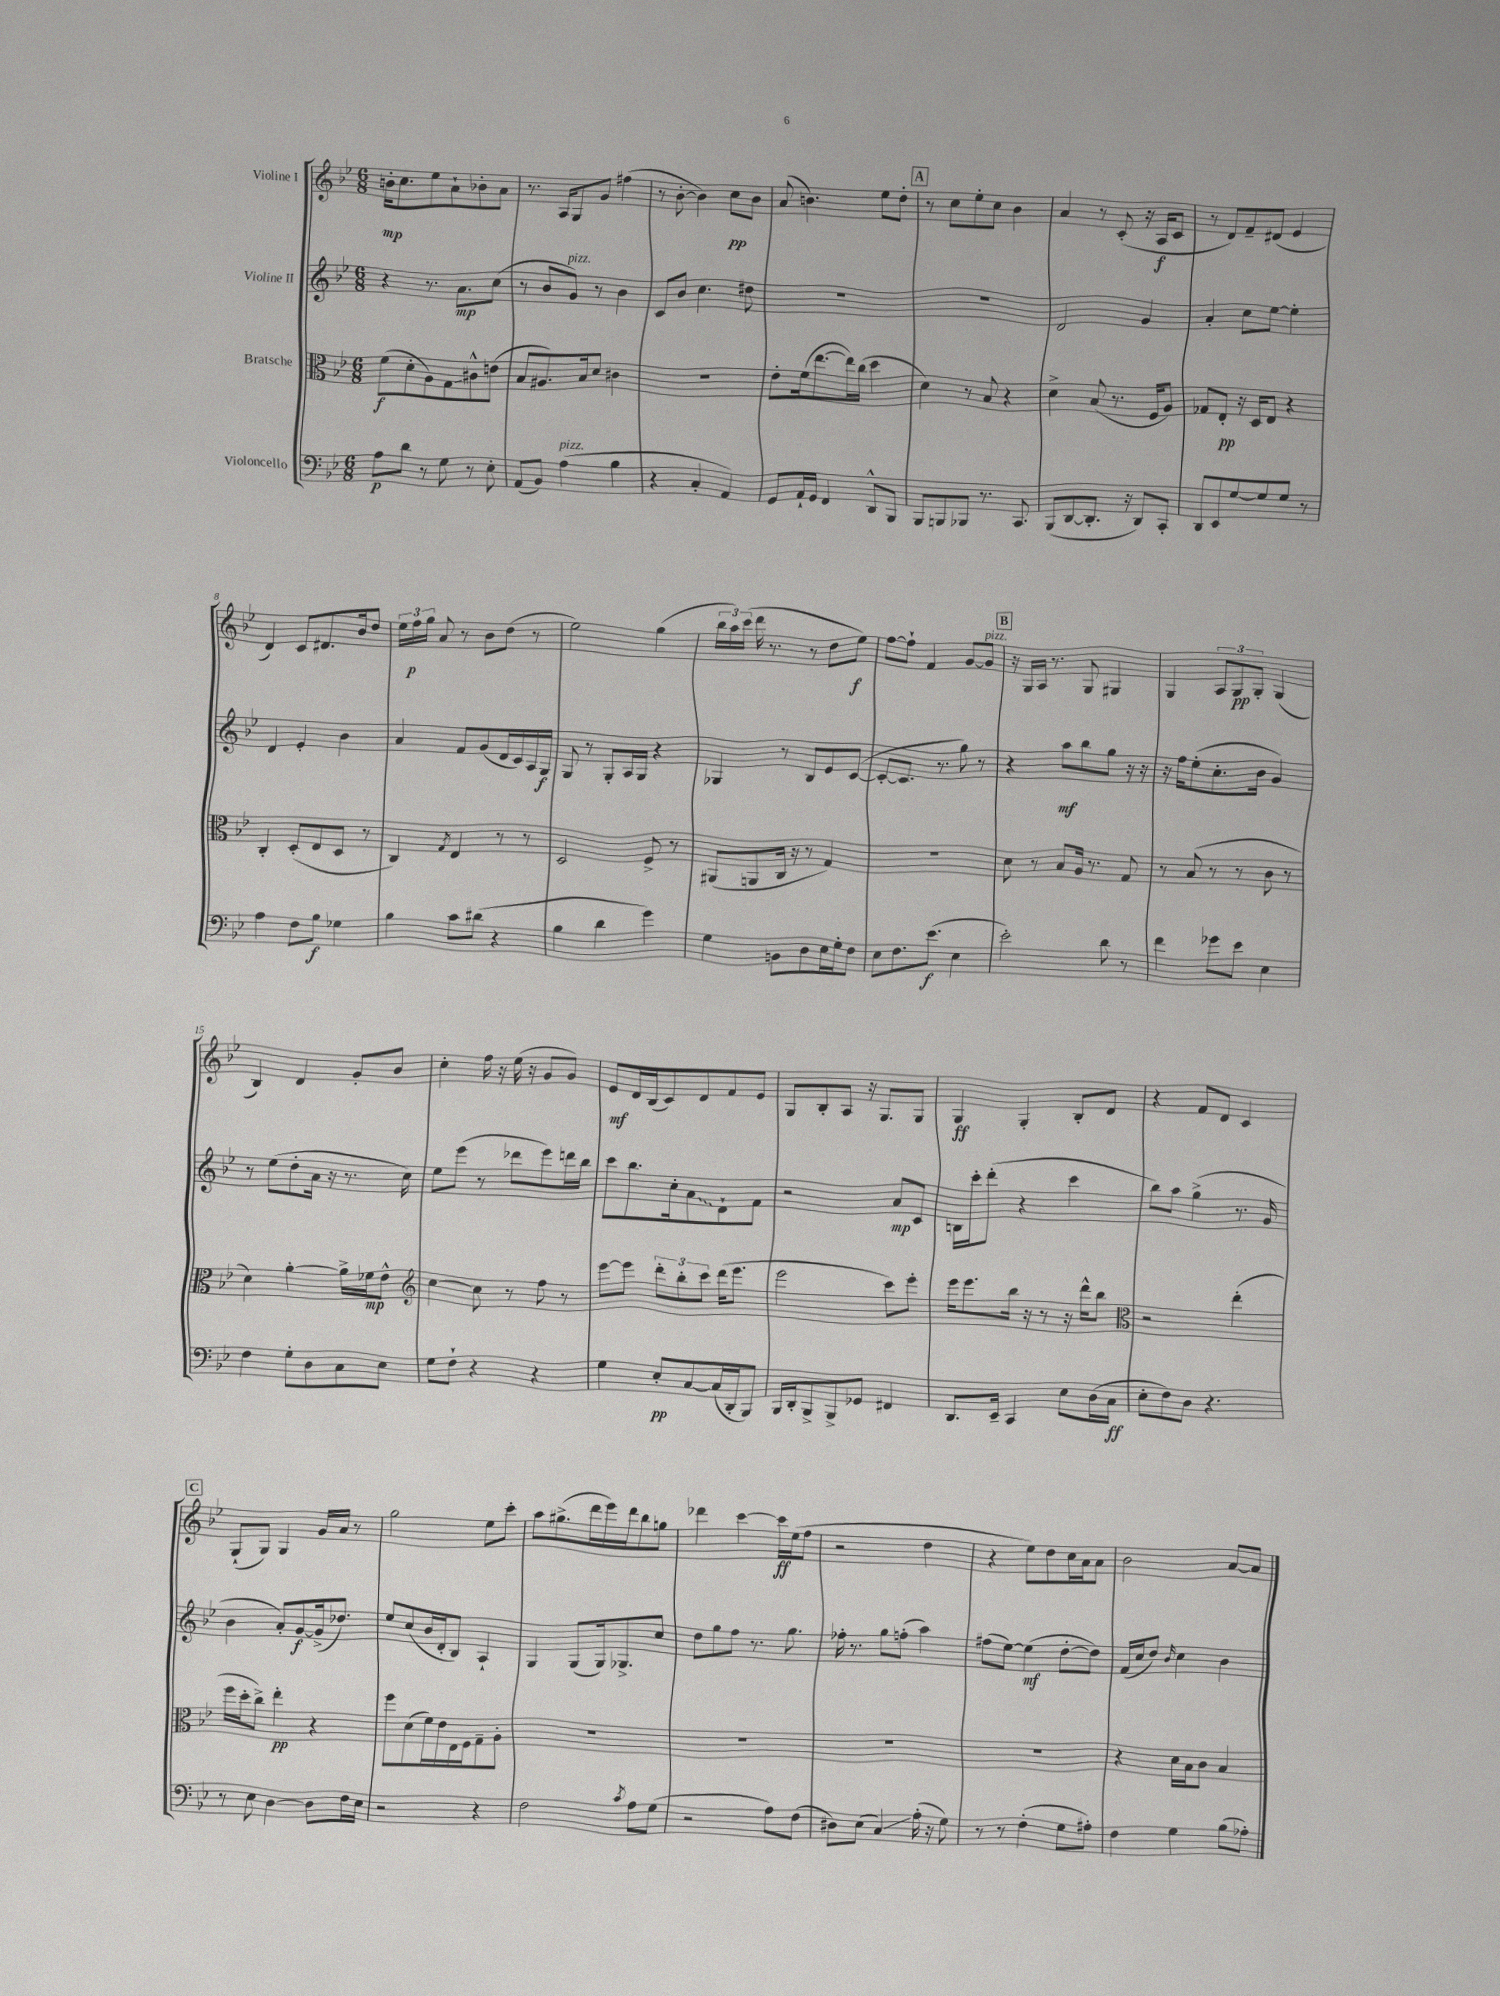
<<
\new StaffGroup <<
\new Staff = "s0" \with { instrumentName = "Violine I" } {
    \clef treble \key bes \major \numericTimeSignature \time 6/8
    \autoBeamOff b'16[-.\mp c''8. ees''8 a'8-! bes'8-. a'8] |
    r8. a16[ g8 g'8] fis''4( |
    r8 bes'8~-. bes'4) c''8[\pp bes'8] |
    a'8( b'4.) ees''8[ d''8]-. |
    \mark \markup { \box "A" } r8 c''8[ ees''8-. c''8] bes'4 |
    a'4 r8 c'8-.( r16 a16[\f c'8] |
    r8 d'8[) f'8-- dis'8]( ees'4 |
    d'4) c'8[ dis'8. bes'16 d''8] |
    \tuplet 3/2 { ees''16[ f''16\p g''16] } a'8 r8 bes'8[ d''8]( r8 |
    ees''2) g''4( |
    \tuplet 3/2 { bes''16[ a''16) c'''16]( } d'''16 r8. r8 d''8[ ees''8]\f) |
    f''8[~ f''8]-! f'4 g'8[~ g'8]^\markup { \italic "pizz." } |
    \mark \markup { \box "B" } r16 g16[ a16] r8. g8 gis4 |
    g4 \tuplet 3/2 { a8[ g8\pp g8]-. } g4( |
    bes4) d'4 g'8[-. bes'8] |
    c''4-. f''16 r16 ees''16( r16 g'8[ g'8]) |
    ees'8[\mf d'16 bes16( c'8) d'8 f'8 ees'8] |
    g8[ bes8-. a8] r16 g8.[ g8] |
    g4\ff g4-. bes8[-. d'8] |
    r4 f'8[ d'8] c'4 |
    \mark \markup { \box "C" } g8[-!( g8]) g4 g'16[ a'16] r8 |
    g''2 ees''8[ c'''8]-. |
    a''8[ gis''8.->( d'''16 ees'''16) d'''16 bes''8 g''8] |
    des'''4 c'''4~ c'''16[\ff ees''16( f''8] |
    r2 d''4 |
    r4 ees''8[) d''8 c''16 a'16 a'8] |
    bes'2 a'8[~ a'8] \bar "|." |
}
\new Staff = "s1" \with { instrumentName = "Violine II" } {
    \clef treble \key bes \major \numericTimeSignature \time 6/8
    \autoBeamOff r4 r8. a'8.[\mp c''8]( |
    r8 bes'8[ g'8]^\markup { \italic "pizz." }) r8 bes'4 |
    c'8[ bes'8] c''4. dis''8 |
    R2. |
    \mark \markup { \box "A" } R2. |
    d'2 g'4 |
    a'4-. c''8[ ees''8]~ ees''4-. |
    d'4 ees'4-. bes'4 |
    a'4 f'8[ g'8( d'16 c'16) a16 g16]\f |
    g8 r8 g8[-. a16 g16] r4 |
    ges4 r8 bes8[ ees'8 c'8]~( |
    c'8[~-. c'8.] r8. g''8) r8 |
    \mark \markup { \box "B" } r4 a''8[\mf bes''8 g''8] r16 r16 |
    r16 f''16[ ees''8-.( c''8.-. bes'16] g'4) |
    r8 ees''8[( d''8-. a'16] r16 r8. c''16) |
    ees''8[ ees'''8]( r8 des'''8[ ees'''8) d'''16 bes''16] |
    c'''8[ bes''8. c''16-. \once \override Glissando.style = #'zigzag a'8\glissando d'8-! f'8] |
    r2 a'8[\mp c'8] |
    b16[ c'''16-. d'''8]-.( r4 c'''4 |
    bes''8[) a''8] g''4->( r8. g'16 |
    \mark \markup { \box "C" } bes'4 a'8[-.) g'8~\f g'16->( des''8.]) |
    ees''8[ c''8( bes'16 d'16-. bes8]) a4-! |
    g4 g8[( g16) ges8.-> c''8] |
    d''8[ g''8 f''8] r8. g''8. |
    fes''16-. r8. g''8[ f''8]-.( a''4) |
    fis''8[( ees''8]~) ees''4\mf( d''8[~-. d''8]) |
    f'16[( c''16 d''8]) \grace { bes'16 } c''4 bes'4 \bar "|." |
}
\new Staff = "s2" \with { instrumentName = "Bratsche" } {
    \clef alto \key bes \major \numericTimeSignature \time 6/8
    \autoBeamOff f'8[\f( d'8-. a8) g8\glissando cis'8-^ e'8]( |
    bes8[ ais8.) bes16 d'8] cis'4 |
    R2. |
    ees'8[-. f'16( ees''8.~ ees''16) c''16]( d''4 |
    \mark \markup { \box "A" } d'4) r8 bes8 r4 |
    d'4-> bes8( r8. f16[ a8]) |
    ges8[ ees8]-.\pp r16 d16[ ees8] r4 |
    c4-. d8[-.( ees8 d8] r8 |
    c4) \acciaccatura { g8 } ees4 r8 r8 |
    d2 f8-> r8 |
    ais,8[( a,8 c16] r16 r8 g4) |
    R2. |
    \mark \markup { \box "B" } d'8 r8 bes8[ a16] r8. g8 |
    r8 bes8( r8 r8 c'8 r8 |
    d'4) a'4~-. a'16[-> fes'16\mp ees'8]-^ |
    \clef treble c''4~ c''8 r8 f''8 r8 |
    ees'''8[~ ees'''8] \tuplet 3/2 { d'''8[-. bes''8-. c'''8] } d'''16[( ees'''8.] |
    ees'''2 c'''8[) ees'''8]-. |
    ees'''16[ ees'''8. bes''16] r16 r8 r16 d'''16[-^ bes''8] |
    \clef alto r2 ees''4-.( |
    \mark \markup { \box "C" } f''16[ d''16-. c''8]->) ees''4-.\pp r4 |
    f''8[ d'8( f'16) ees'16 ees16 f16 g8-- a8]-. |
    R2. |
    R2. |
    R2. |
    R2. |
    r4 d'16[ bes16 c'8] bes4 \bar "|." |
}
\new Staff = "s3" \with { instrumentName = "Violoncello" } {
    \clef bass \key bes \major \numericTimeSignature \time 6/8
    \autoBeamOff a8[\p d'8] r8 g8 r8 ees8-. |
    a,8[( bes,8]) a4^\markup { \italic "pizz." }( bes4 |
    r4 c4-. a,4) |
    g,8[ a,16-! g,16] f,4 d,8[-^ bes,,8] |
    \mark \markup { \box "A" } bes,,8[ b,,8 bes,,8] r8. c,8. |
    bes,,8[( d,8~ d,8.]-. r16 d,8[) c,8]-. |
    d,8[ ees,8 g8~ g8 g8] r8 |
    a4 f8[ bes8]\f ges4 |
    bes4 c'8[ dis'8]( r4 |
    bes4 d'4 g'4) |
    g4 b,8[ d8 ees16 g16-. f8] |
    ees8[ f8. ees'8.]\f( ees4 |
    \mark \markup { \box "B" } ees'2-.) d'8 r8 |
    f'4 ges'8[ ees'8] ees4 |
    f4 g8[-. d8 c8 ees8] |
    g8[ f8]-! r4 r4 |
    g4 ees8[-.\pp c8~ c16( d,16-. bes,,8]) |
    bes,,16[ d,16-. bes,,8-> bes,,8-> ges,8] fis,4 |
    d,8.[ ees,16]-- c,4 ees8[ d16( c16]\ff |
    ees8[-. f8) d8] r4. |
    \mark \markup { \box "C" } r8 ees8 d4~ d8[ f16 ees16] |
    r2 r4 |
    f2 \acciaccatura { c'8 } a8[ g8]( |
    r2 a8[) f8]( |
    dis8[) ees8]( c4\glissando) a16-.( r16 g8) |
    r8 r8 f4-.( g8[ ais8]-.) |
    f4 g4 bes8[( aes8]-.) \bar "|." |
}
>>
>>
